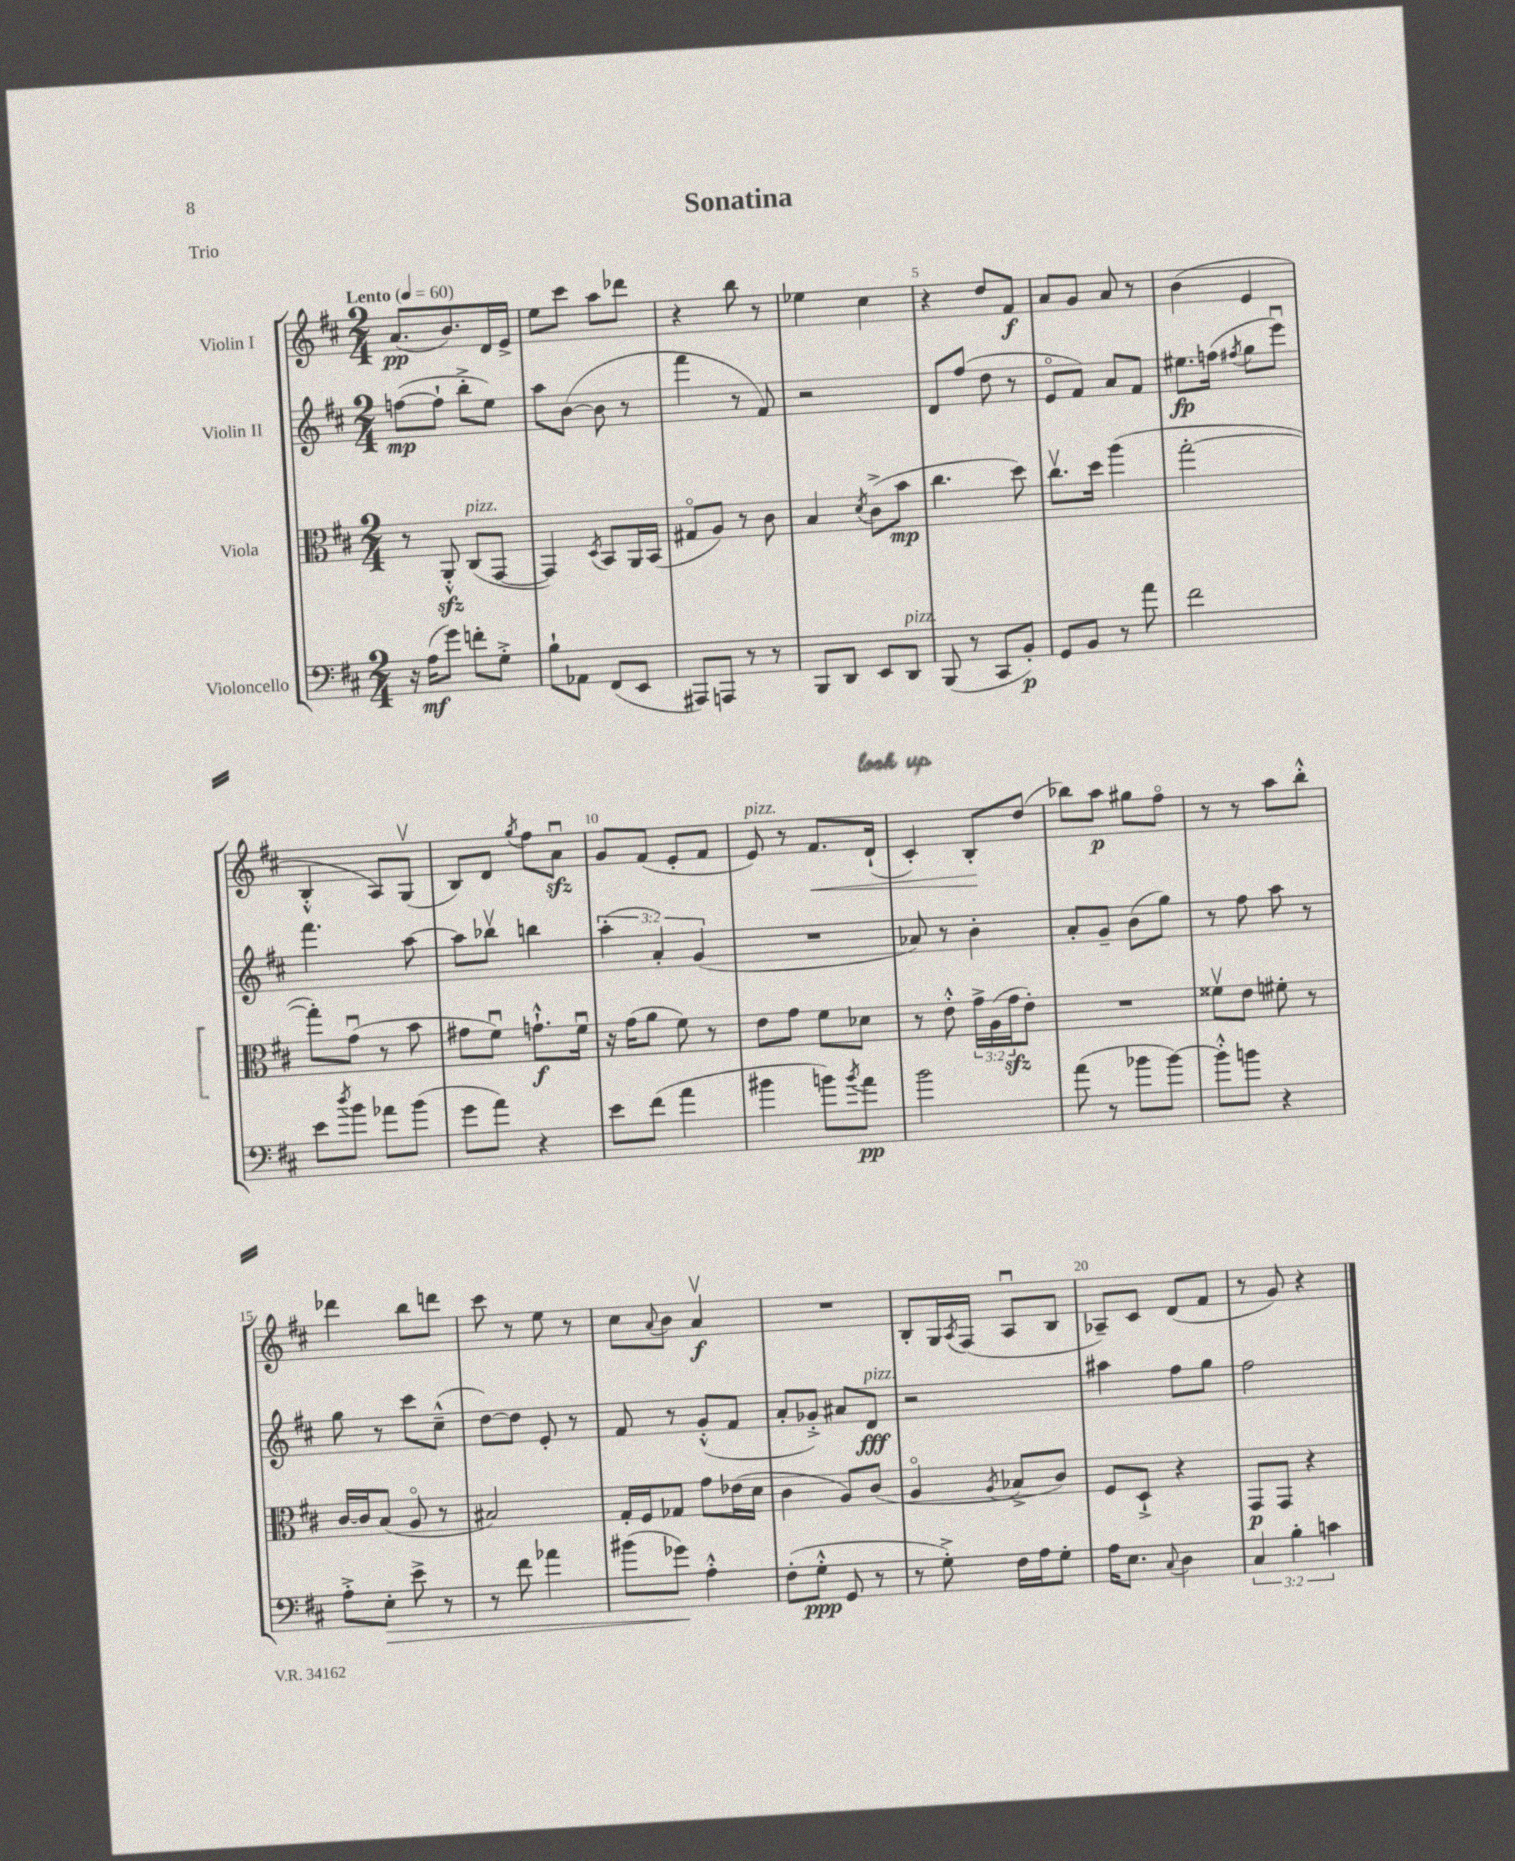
\header { title = "Sonatina" piece = "Trio" }
<<
\new StaffGroup <<
\new Staff = "s0" \with { instrumentName = "Violin I" } {
    \clef treble \key d \major \numericTimeSignature \time 2/4 \tempo "Lento" 4 = 60
    a'8.\pp( b'8.) d'16 e'16-> |
    e''8 cis'''8 a''8 des'''8 |
    r4 b''8 r8 |
    ees''4 cis''4 |
    r4 d''8 fis'8\f |
    a'8 g'8 a'8 r8 |
    b'4( e'4 |
    b4-.-^ a8) g8\upbow( |
    b8) d'8 \acciaccatura { g''8 } fis''8 a'8\downbow\sfz |
    g'8 fis'8( e'8-. fis'8 |
    e'8^\markup { \italic "pizz." }) r8 fis'8.\< d'16-!( |
    cis'4-.) b8-.\! d''8( |
    bes''8) a''8\p gis''8 fis''8\flageolet |
    r8 r8 a''8 b''8-.-^ |
    des'''4 b''8 d'''8 |
    cis'''8 r8 e''8 r8 |
    cis''8 \appoggiatura { a'8 } b'8 a'4\upbow\f |
    R2 |
    b8-. g16 \acciaccatura { a8 } fis16( a8\downbow b8 |
    aes8--) cis'8 d'8( fis'8 |
    r8 g'8) r4 \bar "|." |
}
\new Staff = "s1" \with { instrumentName = "Violin II" } {
    \clef treble \key d \major \numericTimeSignature \time 2/4 \override Staff.TupletNumber.text = #tuplet-number::calc-fraction-text
    f''8~\mp( f''8-! b''8-.-> e''8) |
    a''8 b'8~( b'8 r8 |
    fis'''4 r8 fis'8) |
    r2 |
    d'8 fis''8( d''8 r8 |
    e'8\flageolet fis'8) a'8 fis'8 |
    eis''8.\fp f''16( \acciaccatura { fis''8 } g''8 e'''8\downbow) |
    fis'''4. a''8~ |
    a''8 bes''8\upbow b''4 |
    \tuplet 3/2 { a''4-.( a'4-.) g'4( } |
    R2 |
    aes'8) r8 b'4-. |
    a'8-. g'8-- b'8( g''8) |
    r8 fis''8 a''8 r8 |
    g''8 r8 cis'''8 cis''8---^( |
    d''8~) d''8 e'8-. r8 |
    fis'8 r8 g'8-.-^( fis'8 |
    a'8-. ges'8-.->) ais'8 d'8\fff^\markup { \italic "pizz." } |
    r2 |
    ais''4 fis''8 g''8 |
    fis''2 \bar "|." |
}
\new Staff = "s2" \with { instrumentName = "Viola" } {
    \clef alto \key d \major \numericTimeSignature \time 2/4 \override Staff.TupletNumber.text = #tuplet-number::calc-fraction-text
    r8 a,8-.-^\sfz cis8^\markup { \italic "pizz." }( g,8~ |
    g,4) \acciaccatura { d8 } b,8 a,16 b,16( |
    gis8\flageolet a8) r8 cis'8 |
    b4 \acciaccatura { d'8 } cis'8->( b'8\mp |
    cis''4. d''8) |
    cis''8.\upbow d''16 a''4( |
    g''2~-. |
    g''8-.) g'8\downbow( r8 b'8 |
    gis'8 fis'8\downbow) g'8.-!-^\f fis'16\downbow |
    r16 g'16( a'8 fis'8) r8 |
    e'8 g'8 fis'8 des'8 |
    r8 e'8-.-^ \tuplet 3/2 { g'16-> a16( g'16\sfz } e'8-.) |
    R2 |
    fisis'8\upbow e'8 fis'8-. r8 |
    cis'16~ cis'16 b8( a8\flageolet r8 |
    bis2) |
    g16-. fis16 ges8 g'8 ees'16( d'16 |
    cis'4 a8) cis'8( |
    a4\flageolet \acciaccatura { a8 } bes8-> cis'8) |
    fis8 d8-!-> r4 |
    g,8\p g,8 r4 \bar "|." |
}
\new Staff = "s3" \with { instrumentName = "Violoncello" } {
    \clef bass \key d \major \numericTimeSignature \time 2/4 \override Staff.TupletNumber.text = #tuplet-number::calc-fraction-text
    r16 a16\mf( g'8) f'8-. g8-.-> |
    b8-! aes,8 fis,8( e,8 |
    ais,,8) a,,8 r8 r8 |
    b,,8 d,8 e,8 d,8^\markup { \italic "pizz." } |
    b,,8( r8 cis,8 b,8-.\p) |
    g,8 b,8 r8 a'8 |
    fis'2 |
    e'8 \acciaccatura { d''8 } b'8 aes'8 b'8( |
    g'8 a'8) r4 |
    e'8 fis'8( a'4 |
    bis'4 b'8) \acciaccatura { b'8 } a'8\pp |
    b'2 |
    a'8( r8 bes'8 bes'8~) |
    bes'8-.-^ b'8 r4 |
    a8-.-> e8-.\> e'8-> r8 |
    r8 fis'8 aes'4 |
    bis'8( ges'8\!) a4-.-^ |
    fis8-.( g8-.-^\ppp g,8 r8 |
    r8 g8-.->) fis16 a16 g8-. |
    a16 e8. \appoggiatura { cis8 } d4 |
    \tuplet 3/2 { cis4 b4-. c'4 } \bar "|." |
}
>>
>>
\layout { \context { \Score \override BarNumber.break-visibility = ##(#f #t #t) barNumberVisibility = #(every-nth-bar-number-visible 5) } }
